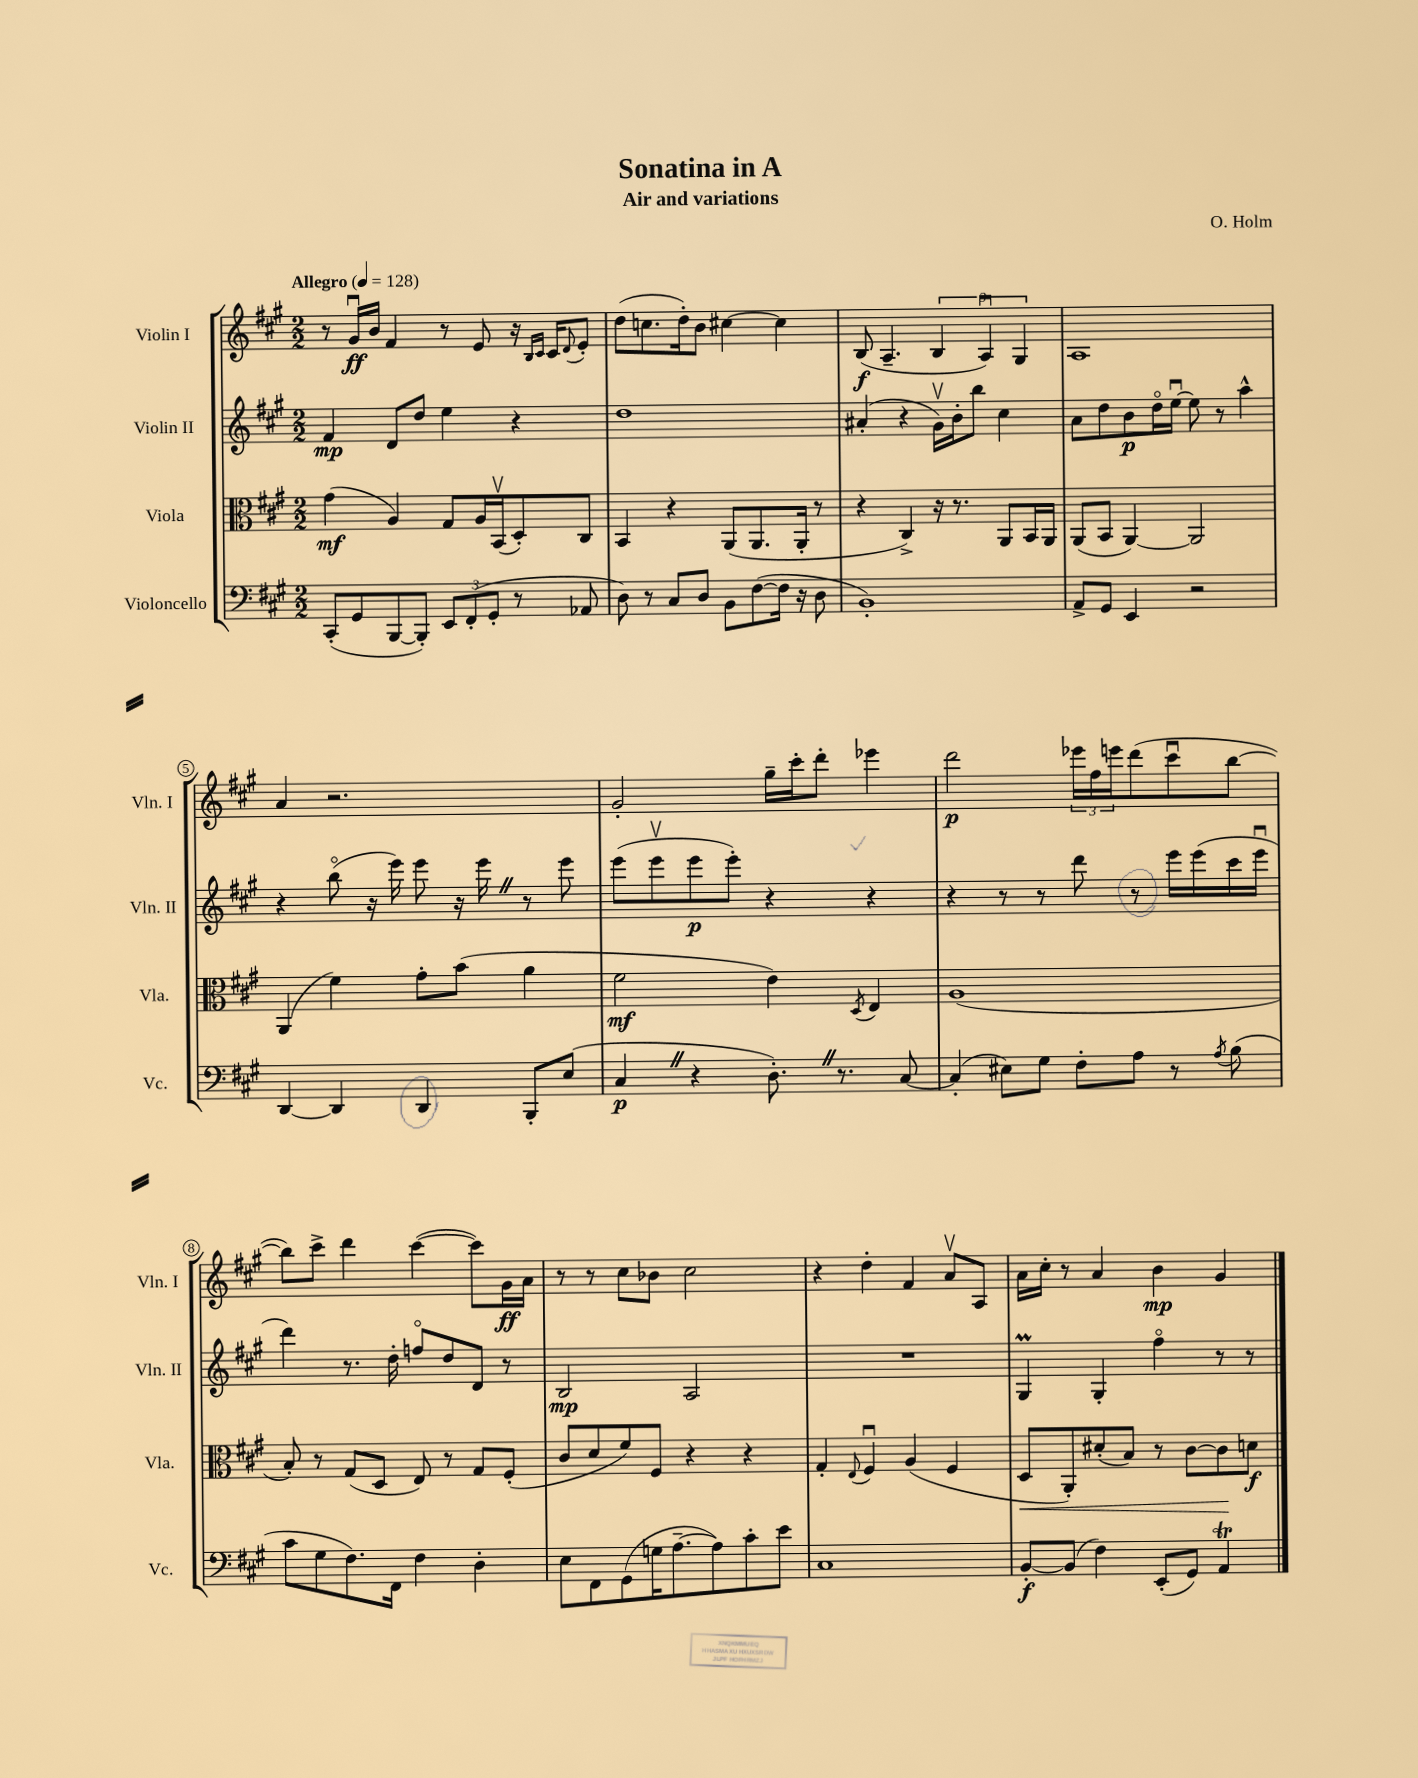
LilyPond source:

\header { title = "Sonatina in A" composer = "O. Holm" subtitle = "Air and variations" }
<<
\new StaffGroup <<
\new Staff = "s0" \with { instrumentName = "Violin I" shortInstrumentName = "Vln. I" } {
    \clef treble \key a \major \numericTimeSignature \time 2/2 \tempo "Allegro" 4 = 128
    r8 gis'16\downbow\ff b'16 fis'4 r8 e'8 r16 \grace { b16 cis'16 } cis'16 \appoggiatura { d'8 } e'8-. |
    d''8( c''8. d''16-.) b'8 cis''4~ cis''4 |
    b8\f( a4.-- \tuplet 3/2 { b4 a4\downbow) gis4 } |
    a1 |
    a'4 r2. |
    gis'2-. gis''16-- cis'''16-. d'''8-. ees'''4 |
    d'''2\p \tuplet 3/2 { ees'''16 fis''16 e'''16 } d'''8( cis'''8\downbow b''8~ |
    b''8) cis'''8-> d'''4 cis'''4~( cis'''8) gis'16\ff a'16 |
    r8 r8 cis''8 bes'8 cis''2 |
    r4 d''4-. fis'4 a'8\upbow a8 |
    a'16 cis''16-. r8 a'4 b'4\mp gis'4 \bar "|." |
}
\new Staff = "s1" \with { instrumentName = "Violin II" shortInstrumentName = "Vln. II" } {
    \clef treble \key a \major \numericTimeSignature \time 2/2
    fis'4\mp d'8 d''8 e''4 r4 |
    d''1 |
    ais'4-.( r4 gis'16\upbow) b'16-. b''8 cis''4 |
    a'8 d''8 b'8\p d''16\flageolet e''16~\downbow e''8 r8 a''4-^ |
    r4 b''8\flageolet( r16 e'''16) e'''8 r16 e'''16 \once \override BreathingSign.text = \markup { \musicglyph "scripts.caesura.straight" } \breathe r8 e'''8 |
    e'''8( e'''8\upbow e'''8\p e'''8-.) r4 r4 |
    r4 r8 r8 d'''8 r8 e'''16 e'''16( cis'''16 e'''16\downbow |
    d'''4) r8. d''16-. f''8\flageolet d''8 d'8 r8 |
    b2\mp a2 |
    R1 |
    gis4\prall gis4-. fis''4\flageolet r8 r8 \bar "|." |
}
\new Staff = "s2" \with { instrumentName = "Viola" shortInstrumentName = "Vla." } {
    \clef alto \key a \major \numericTimeSignature \time 2/2
    gis'4\mf( a4) gis8 a16 b,16\upbow( d8-.) cis8 |
    b,4 r4 a,8( a,8. a,16-. r8 |
    r4 cis4->) r16 r8. a,8 b,16 a,16 |
    a,8( b,8 a,4~) a,2 |
    a,4( fis'4) gis'8-. b'8( a'4 |
    fis'2\mf e'4) \acciaccatura { d8 } e4 |
    a1( |
    b8-.) r8 gis8( d8 e8) r8 gis8 fis8-.( |
    cis'8 d'8 fis'8) fis8 r4 r4 |
    gis4-. \appoggiatura { e8 } fis4\downbow a4( fis4 |
    d8\< a,8-.) dis'8-.( b8) r8 cis'8~ cis'8\! d'8\f \bar "|." |
}
\new Staff = "s3" \with { instrumentName = "Violoncello" shortInstrumentName = "Vc." } {
    \clef bass \key a \major \numericTimeSignature \time 2/2
    cis,8-.( gis,8 b,,8~ b,,8-.) \tuplet 3/2 { e,8 fis,8-.( gis,8-. } r8 aes,8 |
    d8) r8 cis8 d8 b,8 fis8~( fis16 r16 d8 |
    b,1-.) |
    a,8-> gis,8 e,4 r2 |
    d,4~ d,4 d,4 b,,8-. e8( |
    cis4\p \once \override BreathingSign.text = \markup { \musicglyph "scripts.caesura.straight" } \breathe r4 d8.-.) \once \override BreathingSign.text = \markup { \musicglyph "scripts.caesura.straight" } \breathe r8. cis8~ |
    cis4-.( eis8) gis8 fis8-. a8 r8 \acciaccatura { a8 } b8( |
    cis'8 gis8 fis8.) fis,16 fis4 d4-. |
    e8 fis,8 gis,8( g16 a8.~-- a8) cis'8-. e'8 |
    cis1 |
    b,8~-.\f b,8( fis4) e,8-.( gis,8) a,4\trill \bar "|." |
}
>>
>>
\layout { \context { \Score \override BarNumber.stencil = #(make-stencil-circler 0.1 0.3 ly:text-interface::print) } }
